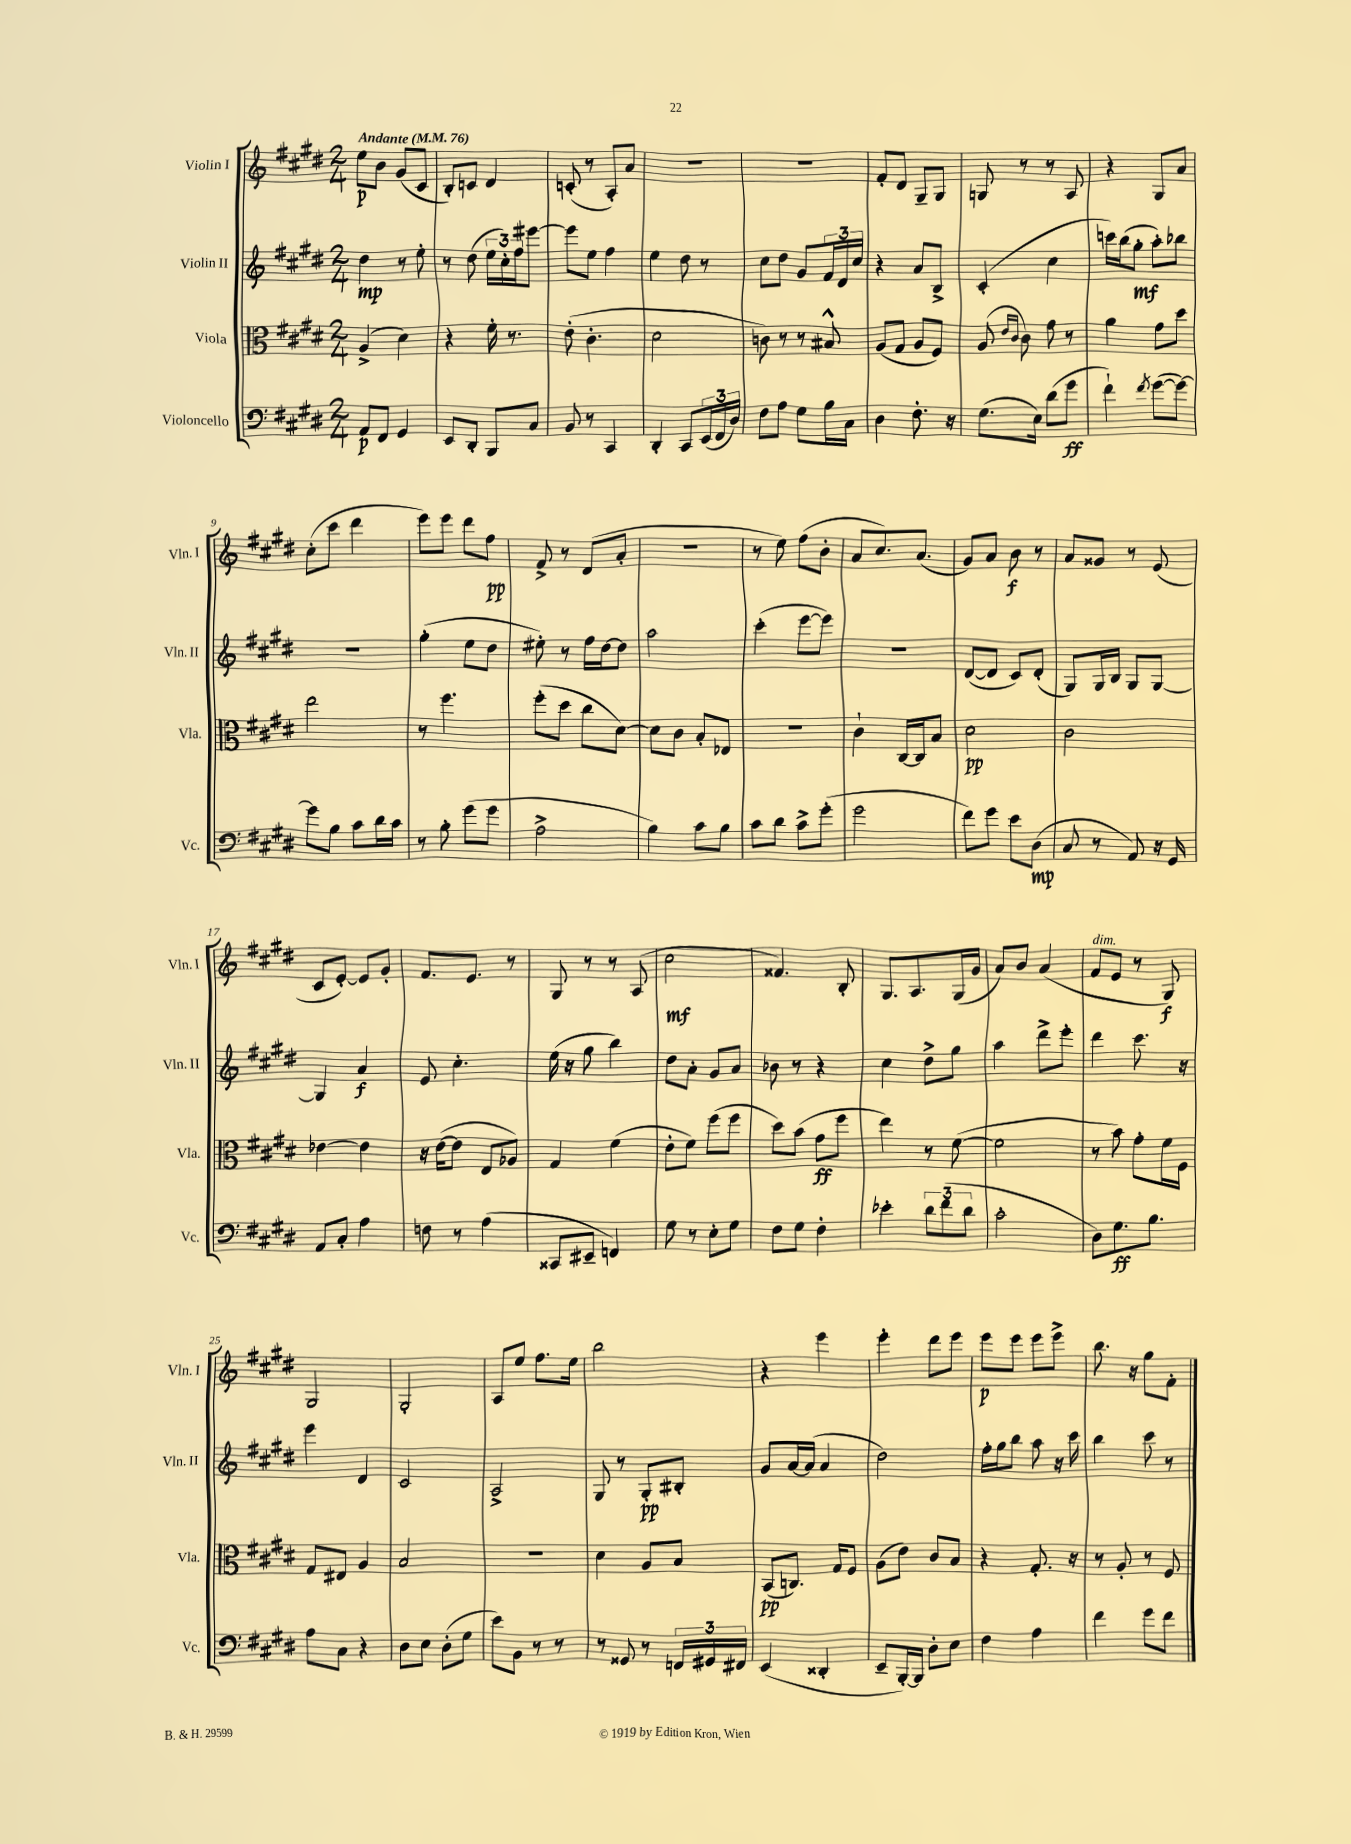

**kern	**kern	**kern	**kern
*staff4	*staff3	*staff2	*staff1
*clefF4	*clefC3	*clefG2	*clefG2
*k[f#c#g#d#]	*k[f#c#g#d#]	*k[f#c#g#d#]	*k[f#c#g#d#]
*M2/4	*M2/4	*M2/4	*M2/4
*MM76	*MM76	*MM76	*MM76
8AA/L	(4A^/	4dd#\	8ee\L
8FF#/J	.	.	8b\J
4GG#/	4d#\)	8r	(8g#/L
.	.	8ee'\	8c#/J
=	=	=	=
8EE/L	4r	8r	8B'/L)
8DD#'/J	.	(8dd#\	8c/J
8BBB/L	16f#'\	24ee\LL	4d#/
.	.	24cc#'\)	.
.	8.r	.	.
.	.	24ff#\J	.
8C#/J	.	[8eee#\J	.
=	=	=	=
8BB/	(8e'\	8eee#\]L	(8c'/
8r	4.c#'\	8ee\J	8r
4CC#/	.	4ff#\	8A'/L)
.	.	.	8a/J
=	=	=	=
4DD#'/	2d#\	4ee\	2r
8CC#/L	.	8dd#\	.
(24EE/L	.	8r	.
24FF#/	.	.	.
24D#/JJ)	.	.	.
=	=	=	=
8F#\L	8c\)	8cc#\L	2r
8A\J	8r	8dd#\J	.
8G#\L	8r	8g#/L	.
16B\L	8B#^^/	24f#/L	.
.	.	24d#/	.
16C#\JJ	.	.	.
.	.	24cc#/JJ	.
=	=	=	=
4D#\	(8A/L	4r	8f#'/L
.	8G#/J	.	8d#/J
8.F#'\	8A/L	8a/L	8G#~/L
.	8F#/J)	8B^/J	8G#/J
16r	.	.	.
=	=	=	=
(8.G#\L	(8A/	(4c#'/	8G/
.	16qqe/LL	.	.
.	16qqc#/JJ	.	.
.	8c#\)	.	8r
16E\Jk)	.	.	.
(8d#\L	8g#\	4cc#\	8r
8g#\J	8r	.	8A/
=	=	=	=
4f#`\)	4a\	16ccc\LL)	4r
.	.	(16bb\J	.
.	.	8gg#'\J	.
8qf#/	.	.	.
([8g#\L	8g#\L	8aa'\L)	8G#/L
8g#\_J)	8dd#\J	8bb-\J	8a/J
=	=	=	=
8g#\]L	2ee\	2r	(8cc#'\L
8B\J	.	.	8ccc#\J
8c#\L	.	.	4ddd#\
16d#\L	.	.	.
16c#\JJ	.	.	.
=	=	=	=
8r	8r	(4gg#'\	8eee\L)
8B'\	4.ff#\	.	8eee\J
(8g#\L	.	8ee\L	8ddd#\L
8g#\J	.	8dd#\J	8ff#\J
=	=	=	=
2A^\	(8ff#'\L	8ee#'\)	8f#^/
.	8dd#\J	8r	8r
.	8cc#\L	16ff#\LL	(8d#/L
.	.	[16dd#\J	.
.	[8d#\J)	8dd#\]J	8a'/J
=	=	=	=
4B\)	8d#\]L	2aa\	2r
.	8c#\J	.	.
8c#\L	8B'/L	.	.
8B\J	8E-/J	.	.
=	=	=	=
8c#\L	2r	(4ccc#'\	8r
8d#\J	.	.	8ee\)
8c#^\L	.	[8eee\L	(8ff#\L
(8g#'\J	.	8eee\]J)	8b'\J
=	=	=	=
2g#\	4c#`\	2r	8a/L
.	.	.	8.cc#/)
.	[16C#/LL	.	.
.	16C#/]J	.	(8.a/J
.	8B/J	.	.
=	=	=	=
8f#\L)	2d#\	([8d#/L	8g#/L)
8g#\J	.	8d#/]J	8a/J
8e\L	.	8c#/L)	8b\
(8D#\J	.	(8d#'/J	8r
=	=	=	=
8C#/	2c#\	8G#/L)	8a/L
8r	.	16G#/L	8g##/J
.	.	16B/JJ	.
8AA/)	.	8G#/L	8r
16r	.	[8G#/J	(8e/
16GG#/	.	.	.
=	=	=	=
8AA/L	[4e-\	4G#/]	8c#/L
8C#'/J	.	.	[8e'/J)
4A\	4e-\]	4a/	8e/]L
.	.	.	8g#'/J
=	=	=	=
8F\	16r	8e/	8.f#/L
.	([16e\LK	.	.
8r	8e\]J	4.cc#'\	.
.	.	.	8.e/J
(4A\	8E/L	.	.
.	8A-/J)	.	8r
=	=	=	=
8CC##/L	4G#/	(16ee\	8G#/
.	.	16r	.
8EE#~/J	.	8gg#\	8r
4FF/)	(4f#\	4bb\)	8r
.	.	.	(8A/
=	=	=	=
8G#\	8e'\L	8dd#\L	2cc#\
8r	8f#\J)	8a'\J	.
8E'\L	(8ff#\L	8g#/L	.
8G#\J	8ff#\J	8a/J	.
=	=	=	=
8F#\L	8dd#\L)	8b-\	4.f##/)
8G#\J	(8b\J	8r	.
4F#'\	8g#\L	4r	.
.	8ff#\J	.	8B'/
=	=	=	=
4e-'\	4ee\)	4cc#\	8.G#/L
.	.	.	8.A/
12d#\L	8r	8dd#^\L	.
(12f#\	.	.	.
.	([8f#\	8gg#\J	(16G#/L
12d#\J	.	.	.
.	.	.	16g#/JJ
=	=	=	=
2c#'\	2f#\]	4aa\	8a/L)
.	.	.	8b/J
.	.	8ddd#^\L	(4a/
.	.	8eee'\J	.
=	=	=	=
8D#\L)	8r	4ddd#\	8f#/L
8.G#\	8b\)	.	8e/J
.	8g#'\L	8.ccc#\	8r
8.B\J	.	.	.
.	16f#\L	.	8G#/)
.	16F#\JJ	16r	.
=	=	=	=
8A\L	8G#/L	4eee\	2G#/
8C#\J	8E#/J	.	.
4r	4A/	4d#/	.
=	=	=	=
8D#\L	2B/	2c#/	2G#'/
8E\J	.	.	.
(8D#'\L	.	.	.
8G#\J	.	.	.
=	=	=	=
8e\L)	2r	2A^/	8A/L
8BB\J	.	.	8ee/J
8r	.	.	8.ff#\L
8r	.	.	.
.	.	.	16ee\Jk
=	=	=	=
8r	4d#\	8G#/	2bb\
8GG##/	.	8r	.
8r	8A/L	8G#'/L	.
24FF/LL	8B/J	8B#'/J	.
24GG#/	.	.	.
24FF#/JJ	.	.	.
=	=	=	=
(4EE/	(8BB/L	8g#/L	4r
.	8.C/J)	[16a/L	.
.	.	(16a/]JJ	.
4DD##'/	.	4a/	4eee\
.	16G#/LK	.	.
.	8F#/J	.	.
=	=	=	=
8EE~/L	(8A\L	2dd#\)	4eee'\
[16BBB'/L)	8e\J)	.	.
16BBB/]JJ	.	.	.
8D#'\L	8c#/L	.	8ddd#\L
8E\J	8B/J	.	8eee\J
=	=	=	=
4F#\	4r	16ff#'\LL	8eee\L
.	.	16gg#\J	.
.	.	8bb\J	8eee\J
4A\	8.G#'/	8aa\	8eee\L
.	.	16r	8eee^\J
.	16r	16ccc#\	.
=	=	=	=
4f#\	8r	4bb\	8.bb\
.	8A'/	.	.
.	.	.	16r
8g#\L	8r	8ccc#\	8gg#\L
8f#\J	8F#/	8r	8f#'\J
==	==	==	==
*-	*-	*-	*-
